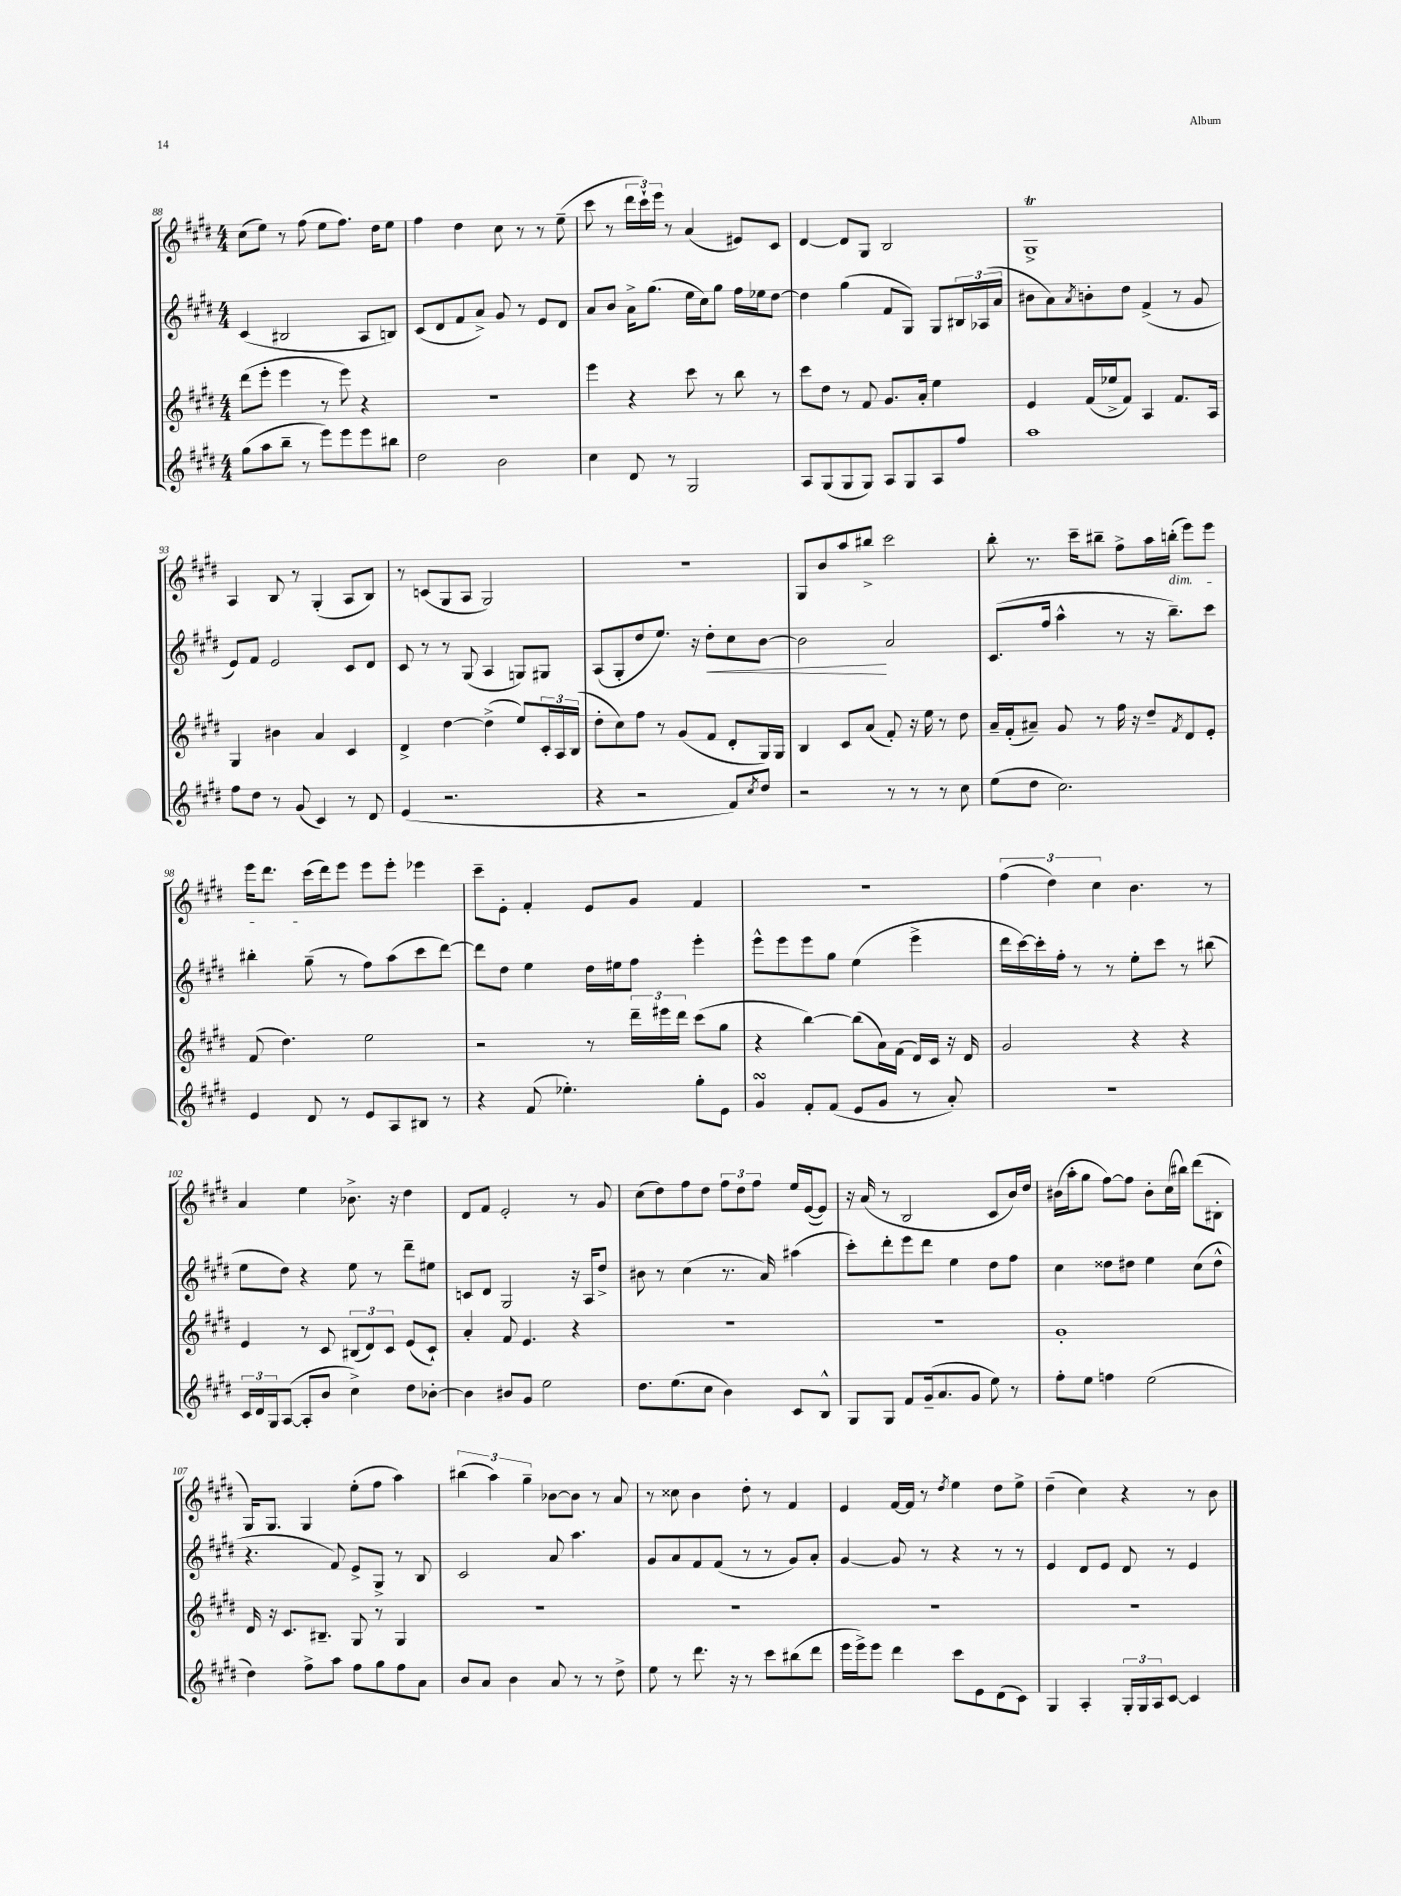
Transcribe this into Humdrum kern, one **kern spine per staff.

**kern	**kern	**kern	**kern
*staff4	*staff3	*staff2	*staff1
*clefG2	*clefG2	*clefG2	*clefG2
*k[f#c#g#d#]	*k[f#c#g#d#]	*k[f#c#g#d#]	*k[f#c#g#d#]
*M4/4	*M4/4	*M4/4	*M4/4
(8gg#	(8ddd#	(4c#	(8cc#
8aa	8eee'	.	8ee)
8bb~	4eee	2B#	8r
8r	.	.	(8ff#
8eee)	8r	.	8ee
8eee	8eee)	.	8.ff#)
8eee	4r	8A	.
.	.	.	16dd#
8bb#	.	8B)	8ee
=	=	=	=
2dd#	1r	(8c#	4ff#
.	.	8d#	.
.	.	8f#	4dd#
.	.	8a^)	.
2b	.	8g#	8cc#
.	.	8r	8r
.	.	8e	8r
.	.	8d#	(8ee~
=	=	=	=
4cc#	4eee	8a	8ccc#
.	.	8b	8r
8d#	4r	16a^	24ddd#
.	.	.	24ccc#`)
.	.	(8.gg#	.
.	.	.	24eee
8r	.	.	8r
2G#	8ccc#	16ee	(4a
.	.	16cc#)	.
.	8r	8gg#	.
.	8bb	16ff#	8e#)
.	.	16ee-	.
.	8r	[8dd#	8c#
=	=	=	=
8A	8ccc#	4dd#]	[4d#
(8G#	8dd#	.	.
8G#	8r	(4gg#	8d#]
8G#)	8f#	.	8G#
8A	8.g#	8f#	2B
8G#	.	8G#)	.
.	16a'	.	.
8A	4ee	8G#	.
8ff#	.	24B#	.
.	.	(24A-	.
.	.	24a	.
=	=	=	=
1aa	4e	8b#	1G#^
.	.	8a)	.
.	.	8qa	.
.	(16f#	8b'	.
.	16ee-^	.	.
.	8f#)	8dd#	.
.	4A	(4f#^	.
.	8.f#	8r	.
.	.	8g#	.
.	16A	.	.
=	=	=	=
8ff#	4G#	8e)	4A
8dd#	.	8f#	.
8r	4b#	2e	8B
(8g#	.	.	8r
4c#)	4a	.	(4G#'
8r	4c#	8c#	8A
8d#	.	8d#	8B)
=	=	=	=
(4e	4d#^	8c#	8r
.	.	8r	(8c
2.r	[4dd#	8r	8G#
.	.	(8G#	8A
.	(4dd#^]	4A	2G#)
.	8ee)	8G)	.
.	24c#'	8G#	.
.	24A	.	.
.	(24B	.	.
=	=	=	=
4r	8dd#'	(8A	1r
.	8cc#)	8G#'	.
2r	8ff#	8dd#	.
.	8r	8.ee)	.
.	(8g#	.	.
.	.	16r	.
.	8f#	8dd#'	.
8f#)	8d#'	8cc#	.
8qcc#	.	.	.
8dd#	16G#)	[8b	.
.	16G#	.	.
=	=	=	=
2r	4B	2b]	8G#
.	.	.	8b
.	8c#	.	8aa
.	(8a	.	8bb#^
8r	8f#')	2a	2ccc#
8r	16r	.	.
.	16ee	.	.
8r	8r	.	.
8cc#	8dd#	.	.
=	=	=	=
(8ee	16a~	(8.c#	8bb'
.	(16f#'	.	.
8dd#	8a#~)	.	8.r
.	.	16ff#	.
2.cc#)	8g#	4aa^^	.
.	.	.	16ccc#~
.	8r	.	8bb#~
.	16ff#	8r	8ff#^
.	16r	.	.
.	8dd#~	16r	16aa
.	.	8.bb~)	(16bb'
.	8qf#	.	.
.	8d#	.	8eee)
.	8e'	8ccc#	8eee
=	=	=	=
4e	(8f#	4bb#'	16eee
.	.	.	8.ddd#
.	4.dd#)	.	.
8d#	.	(8gg#~	(16ccc#
.	.	.	16ddd#)
8r	.	8r	8eee
8e	2ee	8ff#)	8eee
8A	.	(8aa	8eee'
8B#	.	8ccc#	4eee-
8r	.	[8ddd#)	.
=	=	=	=
4r	2r	8ddd#]	8ccc#~
.	.	8dd#	8e'
(8f#	.	4ee	4f#'
4.ee-')	.	.	.
.	8r	16dd#	8e
.	.	16ee#	.
.	24ddd#~	8ff#	8g#
.	24eee#	.	.
.	24ddd#	.	.
8gg#'	(8ccc#	4eee'	4f#
8e	8gg#	.	.
=	=	=	=
4g#	4r	8eee^^	1r
.	.	8eee	.
8f#'	[4bb)	8eee	.
(8f#	.	8gg#	.
8e	(8bb]	(4ee	.
8g#	16a)	.	.
.	(16f#	.	.
8r	16d#)	4eee^	.
.	16c#	.	.
8a')	16r	.	.
.	16d#	.	.
=	=	=	=
1r	2g#	16ddd#	(6ff#
.	.	[16ccc#)	.
.	.	16ccc#']	.
.	.	.	6dd#)
.	.	16ff#'	.
.	.	8r	.
.	.	.	6cc#
.	.	8r	.
.	4r	8ee'	4.b
.	.	8ccc#	.
.	4r	8r	.
.	.	(8bb#	8r
=	=	=	=
24c#	4e	8ee	4a
24d#	.	.	.
24G#	.	.	.
([8A	.	8dd#)	.
8A']	8r	4r	4ee
8b	8c#	.	.
4cc#^)	(12B#	8ee	8.b-^
.	12d#)	.	.
.	.	8r	.
.	12c#	.	.
.	.	.	16r
8dd#	(8e	8ddd#~	4dd#
[8b-'	8c#`)	8ee#	.
=	=	=	=
4b-]	4a'	8c	8d#
.	.	8d#	8f#
8b#	8f#	2G#	2e'
8g#	4.e	.	.
2ee	.	.	.
.	4r	16r	8r
.	.	16A	.
.	.	8dd#^	8g#
=	=	=	=
8.dd#	1r	8b#	(8cc#
.	.	8r	8dd#)
(8.ee	.	.	.
.	.	(4cc#	8ff#
8cc#	.	.	8dd#
4b)	.	8.r	12ff#
.	.	.	12dd#
.	.	.	12ff#
.	.	16a)	.
8c#	.	(4aa#	16ee
.	.	.	([16e
8B^^	.	.	8e])
=	=	=	=
8G#	1r	8ccc#')	16r
.	.	.	(16a
8G#	.	8ddd#'	8r
8f#	.	8eee	2B
(16g#~	.	8ddd#	.
8.a	.	.	.
.	.	4ee	.
8g#	.	.	.
8ee)	.	8dd#	8c#
8r	.	8ff#	16b)
.	.	.	16dd#
=	=	=	=
8ff#'	1g#'	4cc#	(16b#
.	.	.	16aa'
8ee	.	.	8gg#
4ff	.	8dd##	[8ff#)
.	.	8dd#	8ff#]
(2ee	.	4ee	8b#'
.	.	.	(16cc#
.	.	.	16bb#)
.	.	(8cc#	(8ddd#
.	.	8dd#^^	8B#'
=	=	=	=
4dd#)	16d#	4.r	16G#)
.	16r	.	8.G#
.	8.c#	.	.
8ff#^	.	.	4G#
.	8.B#~	.	.
8aa	.	8f#)	.
8ff#	8G#	8e^	(8ee'
8gg#	8r	8G#^	8ff#
8ff#	4G#	8r	4aa)
8a	.	8B	.
=	=	=	=
8b	1r	2c#	(6bb#
8a	.	.	.
.	.	.	6aa)
4b	.	.	.
.	.	.	6gg#~
8a	.	8a	[8b-
8r	.	4.aa	8b-]
8r	.	.	8r
8dd#^	.	.	8a
=	=	=	=
8ee	1r	8g#	8r
8r	.	8a	8cc##
8.ddd#	.	8f#	4b
.	.	(8f#	.
16r	.	.	.
8r	.	8r	8dd#'
8ccc#	.	8r	8r
(8bb#	.	8g#)	4f#
8ddd#	.	8a'	.
=	=	=	=
16eee	1r	[4g#	4e
16eee^)	.	.	.
8eee	.	.	.
4ddd#	.	8g#]	[16f#
.	.	.	16f#]
.	.	8r	8r
.	.	.	8qdd#
8ccc#	.	4r	4ee
8e	.	.	.
(8d#	.	8r	8dd#
8c#)	.	8r	8ee^
=	=	=	=
4G#	1r	4e	(4dd#~
4A'	.	8d#	4cc#)
.	.	8e	.
24G#'	.	8d#	4r
24G#	.	.	.
24A	.	.	.
[8c#	.	8r	.
4c#]	.	4e	8r
.	.	.	8b
==	==	==	==
*-	*-	*-	*-
